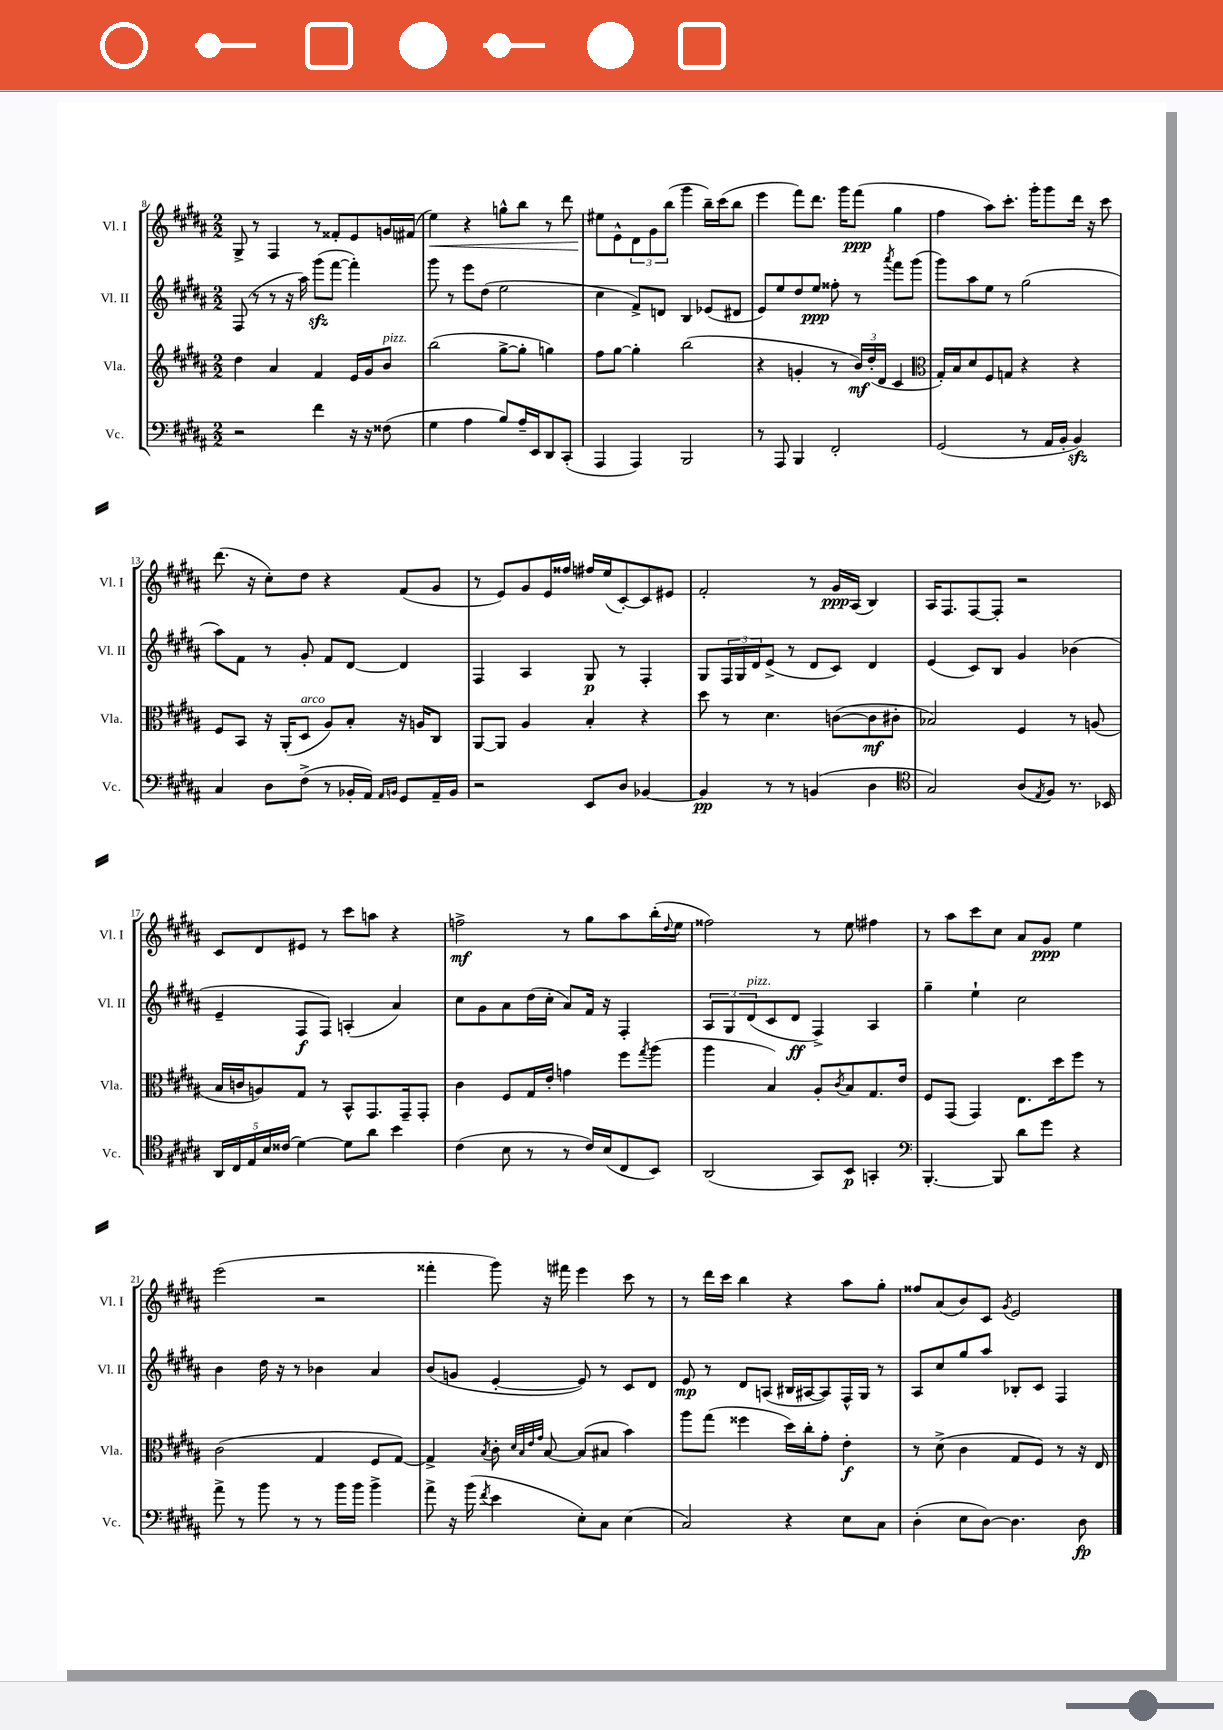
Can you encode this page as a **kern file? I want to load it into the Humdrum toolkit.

**kern	**kern	**kern	**kern
*staff4	*staff3	*staff2	*staff1
*clefF4	*clefG2	*clefG2	*clefG2
*k[f#c#g#d#a#]	*k[f#c#g#d#a#]	*k[f#c#g#d#a#]	*k[f#c#g#d#a#]
*M2/2	*M2/2	*M2/2	*M2/2
2r	4dd#	(8F#	8G#^
.	.	8r	8r
.	4a#	8r	4F#
.	.	16r	.
.	.	16aa#)	.
4f#	4f#	(8ggg#	8r
.	.	[8fff#	8f##'
16r	16e	4fff#'])	8e
16r	16g#	.	.
(8F##	8b	.	16g
.	.	.	(16f#
=	=	=	=
4G#	(2bb	8ggg#	4ee)
.	.	8r	.
4A#	.	8eee	4r
.	.	(8dd#	.
8B)	[8gg#^	2ee	8gg^^
16A#~	8gg#']	.	8bb
16EE	.	.	.
8DD#	4gg)	.	8r
(8CC#'	.	.	8ddd#
=	=	=	=
4AAA#	8ff#	4cc#	8ee#
.	[8gg#	.	8e^^
4AAA#)	4gg#']	8f#^)	12d#
.	.	.	12g#
.	.	8d	.
.	.	.	(12bb
2BBB	(2bb	4B	4ggg#
.	.	(8e-	16bb~)
.	.	.	(16ccc#
.	.	8d#	8bb
=	=	=	=
8r	4r	8e)	4eee
8AAA#	.	8ee	.
4BBB	4g'	8dd#	8fff#)
.	.	8ee	8.ddd#
2FF#'	8r	8ff##'	.
.	.	.	16ggg#
.	24b)	8r	(8fff#
.	(24dd#'	.	.
.	24d#	.	.
.	.	8qaaa#	.
.	4c#	8fff#	4gg#
.	.	(8ggg#	.
=	=	=	=
*	*clefC3	*	*
(2GG#	16G#')	8ggg#)	4ff#
.	16B	.	.
.	8d#	8aa#	.
.	8F#	8ee	8aa#)
.	8G	8r	8.ccc#'
8r	4r	(2gg#	.
.	.	.	16ggg#'
16AA#	.	.	8ggg#
16BB'	.	.	.
4BB)	4r	.	16ddd#
.	.	.	16r
.	.	.	8ccc#
=	=	=	=
4C#	8F#	8aa#)	(8.ddd#
.	8BB	8f#	.
.	.	.	16r
8D#	16r	8r	8cc#')
.	(16AA#'	.	.
(8F#^	8D#	8g#'	8dd#
8r	8A#)	8f#	4r
16BB-'	8B'	[8d#	.
16AA#)	.	.	.
16qqAA#	.	.	.
16qqBB	.	.	.
8GG#	16r	4d#]	(8f#
.	16A	.	.
16AA#~	8C#	.	8g#
16BB	.	.	.
=	=	=	=
2r	[8AA#	4F#	8r
.	8AA#]	.	8e)
.	4A#	4A#	8g#
.	.	.	16e
.	.	.	16ff##
8EE	4B'	8G#	16ff#
.	.	.	(16ee
8D#	.	8r	[8c#')
[4BB-	4r	4F#'	8c#]
.	.	.	8e#
=	=	=	=
4BB-]	8dd#	8G#	2f#'
.	8r	24F#	.
.	.	24G#	.
.	.	24d#	.
8r	4.d#	(8e^	.
8r	.	8r	.
(4BB	.	8d#	8r
.	([8c	8c#)	16g#
.	.	.	(16A#
4D#	8c]	4d#	4B)
.	8c#'	.	.
=	=	=	=
*clefC4	*	*	*
2G#)	2B-)	(4e	16A#
.	.	.	8.F#
.	.	8c#)	[8F#
.	.	8B	8F#']
(8A#	4F#	4g#	2r
8qE	.	.	.
8F#)	.	.	.
8.r	8r	(4b-	.
.	(8A	.	.
16BB-	.	.	.
=	=	=	=
20AA#	16B	4e~	8c#
20C#	.	.	.
.	16c	.	.
20E	.	.	.
.	8A)	.	8d#
20B	.	.	.
(20c##	.	.	.
[4d#)	8G#	8F#	8e#
.	8r	8F#)	8r
8d#]	8BB^^	(4A'	8ccc#
8a#	8.GG#	.	8aa
4b	.	4a#)	4r
.	16GG#~	.	.
.	8GG#'	.	.
=	=	=	=
(4c#	4c#	8cc#	2ff^
.	.	8g#	.
8B	8F#	8a#	.
8r	16G#	(16dd#	.
.	16e'	16cc#'	.
8r	4g	8a#)	8r
16c#)	.	16f#	8gg#
(16B	.	16r	.
8C#	8ff#	4F#'	8aa#
.	8qgg#	.	.
8BB)	(8aa#	.	(16bb'
.	.	.	8qqdd#
.	.	.	16ee
=	=	=	=
(2AA#	4aa#	12A#	2ff##)
.	.	12G#	.
.	.	(12d#	.
.	4B)	8c#	.
.	.	8d#	.
8GG#)	8A#'	4F#^)	8r
.	8qc#	.	.
8BB	8B	.	8ee
4GG'	8.G#	4A#	4ff#
.	16e	.	.
=	=	=	=
*clefF4	*	*	*
[4.BBB'	8F#	4gg#~	8r
.	(8GG#	.	8aa#
.	4GG#)	4ee`	8ccc#
8BBB]	.	.	8cc#
8d#	8.E	2cc#	8a#
8g#	.	.	8g#
.	16dd#	.	.
4r	8ff#	.	4ee
.	8r	.	.
=	=	=	=
8a#^	(2c#	4b	(2eee
8r	.	.	.
8b	.	16dd#	.
.	.	16r	.
8r	.	8r	.
8r	4G#	4b-	2r
16b	.	.	.
16b	.	.	.
4b^	8F#	4a#	.
.	[8G#)	.	.
=	=	=	=
8a#^	4G#^]	(8b	4fff##'
16r	.	8g	.
(16b	.	.	.
8qf#	8qB	.	.
4e	8c#'	[4e'	8ggg#)
.	32qqd#	.	.
.	32qqB	.	.
.	32qqe	.	.
.	32qqg#	.	.
.	[8B	.	16r
.	.	.	16fff#
8E')	(8B]	8e])	4eee
8C#	8B#	8r	.
(4E	4b)	8c#	8ccc#
.	.	8d#	8r
=	=	=	=
2C#)	8aa#	8e	8r
.	(8gg#	8r	16ddd#
.	.	.	16ccc#
.	4ff##	8d#	4bb
.	.	(8A	.
4r	16dd#)	16B#	4r
.	16cc#'	[16A#	.
.	8g#'	8A#])	.
8E	4e'	16F#^^	8aa#
.	.	16G#	.
8C#	.	8r	8gg#'
=	=	=	=
(4D#'	8r	8A#	8ff##
.	(8d#^	8cc#	(8a#
8E	4c#	8gg#	8b)
[8D#)	.	8aa#	8c#
.	.	.	8qg#
4.D#]	8G#	8B-'	2e
.	8F#)	8c#	.
.	8r	4F#	.
8D#	16r	.	.
.	16E	.	.
==	==	==	==
*-	*-	*-	*-
